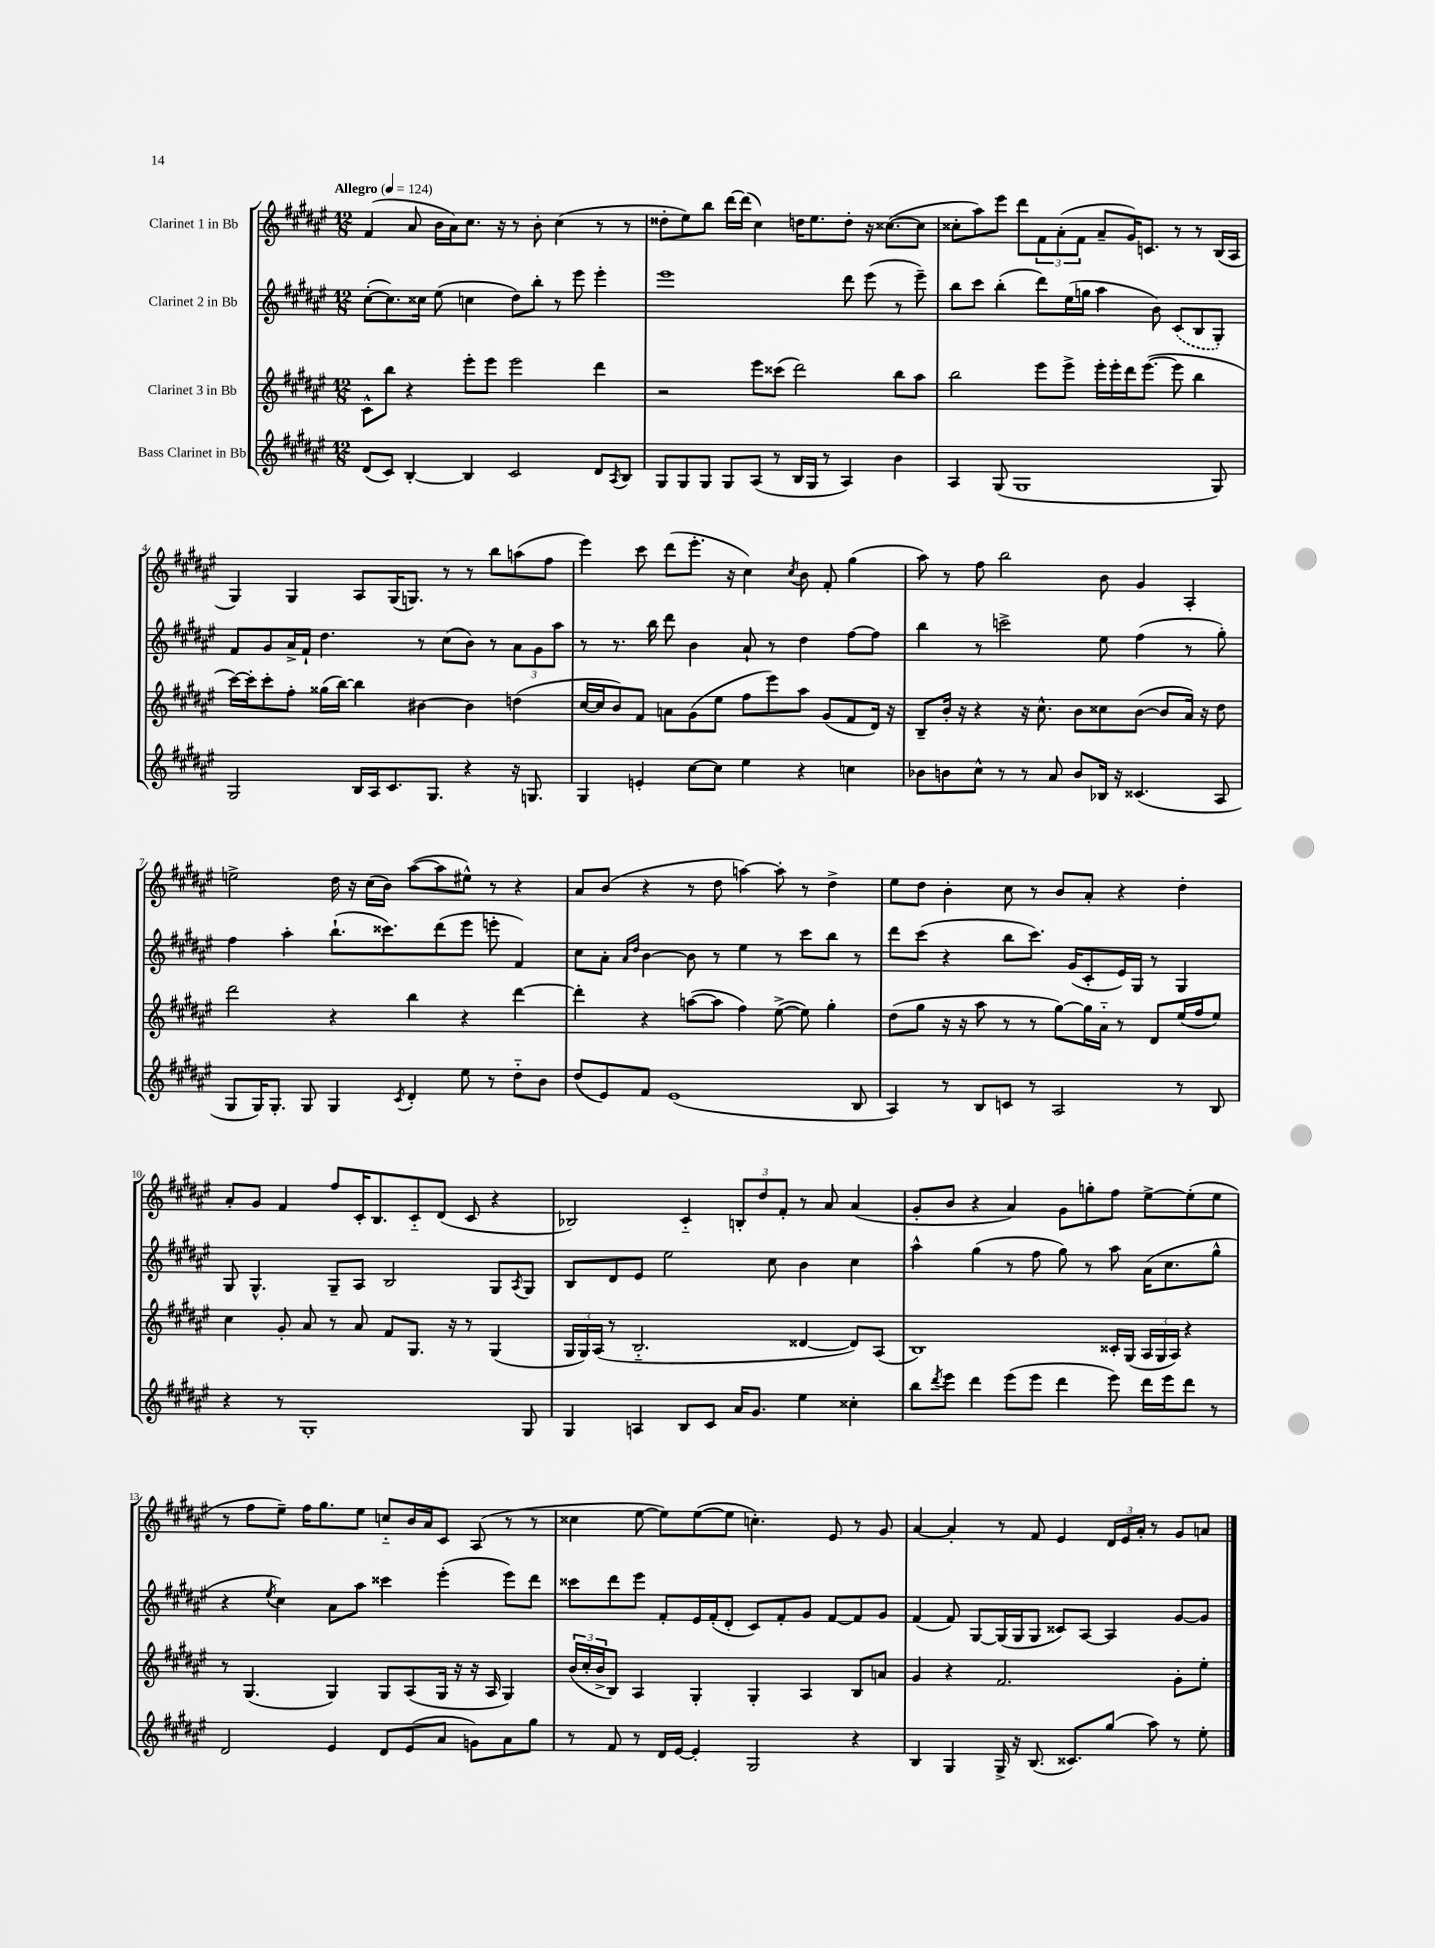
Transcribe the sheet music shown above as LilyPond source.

<<
\new StaffGroup <<
\new Staff = "s0" \with { instrumentName = "Clarinet 1 in Bb" } {
    \clef treble \key fis \major \numericTimeSignature \time 12/8 \tempo "Allegro" 4 = 124
    fis'4( ais'8 b'16 ais'16) cis''8. r16 r8 b'8-. cis''4( r8 r8 |
    disis''8-. eis''8) b''8 dis'''16~ dis'''16( cis''4) d''16 eis''8. d''8-. r16 cisis''8.~( cisis''8 |
    cisis''8-. ais''8) eis'''8 dis'''8 \tuplet 3/2 { fis'8 ais'8-.( fis'8 } ais'8-- gis'16) c'8. r8 r8 b16( ais16 |
    gis4) gis4 ais8 gis16( g8.) r8 r8 b''8 a''8( fis''8 |
    eis'''4) cis'''8 dis'''8( eis'''8.-. r16 cis''4) \acciaccatura { cis''8 } b'8 fis'8-. gis''4( |
    ais''8) r8 fis''8 b''2 b'8 gis'4 ais4-. |
    e''2-> dis''16 r16 cis''16( b'16) ais''8~( ais''8 eis''8-^) r8 r4 |
    ais'8 b'8( r4 r8 dis''8 a''4~) a''8-. r8 dis''4-> |
    eis''8 dis''8 b'4-. cis''8 r8 b'8 ais'8-. r4 dis''4-. |
    ais'8-. gis'8 fis'4 fis''8 cis'16-. b8. cis'8-_ dis'8( cis'8 r4 |
    bes2) cis'4-_ \tuplet 3/2 { b8-. dis''8 fis'8-. } r8 ais'8 ais'4( |
    gis'8-. b'8 r4 ais'4) gis'8 g''8-. fis''8 eis''8~-> eis''8-.( eis''8 |
    r8 fis''8 eis''8--) fis''16 gis''8. eis''8 c''8-_ b'16 ais'16 cis'8 ais8( r8 r8 |
    cisis''4 eis''8~ eis''8) eis''8~( eis''8 c''4.-.) eis'8 r8 gis'8 |
    ais'4~ ais'4-. r8 fis'8 eis'4 \tuplet 3/2 { dis'16 eis'16 ais'16-. } r8 gis'8 a'8 \bar "|." |
}
\new Staff = "s1" \with { instrumentName = "Clarinet 2 in Bb" } {
    \clef treble \key fis \major \numericTimeSignature \time 12/8
    cis''8~-.( cis''8.) cisis''16 eis''8( c''4 dis''8) b''8-. r8 eis'''8 eis'''4-. |
    eis'''1 dis'''8 eis'''8( r8 eis'''8--) |
    b''8 cis'''8 b''4-.( dis'''8) eis''16( g''16 ais''4 b'8) \once \slurDashed cis'8( b8 gis8-.) |
    fis'8 gis'8 ais'16-> fis'16-! dis''4. r8 cis''8( b'8) r8 \tuplet 3/2 { ais'8 gis'8 ais''8 } |
    r8 r8. b''16 dis'''8 b'4 ais'8-! r8 dis''4 fis''8~ fis''8 |
    b''4 r8 c'''2-> eis''8 fis''4( r8 gis''8-.) |
    fis''4 ais''4-. b''8.-!( cisis'''8.) dis'''8( eis'''8 e'''8-. fis'4) |
    cis''8 ais'8-. \grace { ais'16 dis''16 } b'4~ b'8 r8 eis''4 r8 cis'''8 b''8 r8 |
    dis'''8 cis'''8( r4 b''8 cis'''8.) gis'16( cis'8-. eis'16) gis16 r8 gis4 |
    gis8 gis4.-^ gis8-- ais8 b2 gis8 \acciaccatura { ais8 } gis8 |
    b8 dis'8 eis'8 eis''2 cis''8 b'4 cis''4 |
    ais''4-^ gis''4( r8 fis''8 gis''8) r8 ais''8 ais'16( cis''8. gis''8-^ |
    r4 \acciaccatura { eis''8 } cis''4) ais'8 ais''8 cisis'''4 eis'''4-.( eis'''8) dis'''8 |
    cisis'''8 dis'''8 eis'''8 fis'8-. eis'16 fis'16-.( dis'8-. cis'8) fis'8-. gis'8 fis'8~ fis'8 gis'8 |
    fis'4( fis'8) gis8~ gis16( gis16 gis8 cisis'8) ais8~ ais4 gis'8~ gis'8 \bar "|." |
}
\new Staff = "s2" \with { instrumentName = "Clarinet 3 in Bb" } {
    \clef treble \key fis \major \numericTimeSignature \time 12/8
    cis'8-^ b''8 r4 eis'''8-. eis'''8 eis'''2 dis'''4 |
    r2 eis'''8 cisis'''8( dis'''2) b''8 ais''8 |
    b''2 eis'''8 eis'''8-> eis'''16-. eis'''16-. dis'''16 eis'''8.~( eis'''8 b''4 |
    cis'''16~) cis'''16-. cis'''8-. fis''8-. gisis''16( b''16~) b''4 bis'4~ bis'4 d''4( |
    cis''16~ cis''16 b'8) fis'8 a'8 gis'8( eis''8 fis''8 eis'''8) ais''8 gis'8( fis'8 dis'16) r16 |
    b8-- b'16-. r16 r4 r16 cis''8.-^ b'8 cisis''8 b'8~( b'8 ais'16) r16 dis''8 |
    dis'''2 r4 b''4 r4 dis'''4~ |
    dis'''4-. r4 a''8~( a''8 fis''4) eis''8~->( eis''8) gis''4-. |
    dis''8( gis''8 r16 r16 ais''8 r8 r8 gis''8~) gis''16 ais'16-_ r8 dis'8 eis''16( fis''16 eis''8) |
    cis''4 gis'8-. ais'8 r8 ais'8 fis'8 gis8. r16 r8 gis4( |
    \tuplet 3/2 { gis16 gis16) ais16( } r8 b2.-_ disis'4~ disis'8) ais8( |
    b1) cisis'16-. gis16( \tuplet 3/2 { ais16 gis16 ais16) } r4 |
    r8 gis4.( gis4) gis8 ais8( gis16 r16 r16 ais16 gis4) |
    \tuplet 3/2 { b'16( cis''16-. b'16-> } b8) ais4 gis4-. gis4-. ais4 b8 a'8 |
    gis'4 r4 fis'2. gis'8-. eis''8-. \bar "|." |
}
\new Staff = "s3" \with { instrumentName = "Bass Clarinet in Bb" } {
    \clef treble \key fis \major \numericTimeSignature \time 12/8
    dis'8( cis'8) b4~-. b4 cis'2 dis'8 \acciaccatura { ais8 } b8 |
    gis8 gis8 gis8 gis8 ais8( r8 b16 gis16 r8 ais4) b'4 |
    ais4 gis8( gis1 gis8) |
    gis2 b16 ais16 cis'8. gis8. r4 r16 g8. |
    gis4 e'4-. cis''8~ cis''8 eis''4 r4 c''4 |
    bes'8 b'8 cis''8-^ r8 r8 ais'8 b'8 bes16 r16 cisis'4.( ais8 |
    gis8 gis16) gis8.-. gis8 gis4 \acciaccatura { cis'8 } dis'4-. eis''8 r8 dis''8-_ b'8 |
    dis''8( eis'8) fis'8 eis'1( b8 |
    ais4) r8 b8 c'8 r8 ais2 r8 b8 |
    r4 r8 gis1-. gis8 |
    gis4 a4 b8 cis'8 ais'16 gis'8. eis''4 cisis''4-. |
    b''8 \acciaccatura { dis'''8 } eis'''8 dis'''4 eis'''8( eis'''8 dis'''4 eis'''8) dis'''16 eis'''16 dis'''8 r8 |
    dis'2 eis'4 dis'8 eis'8( ais'8 g'8) ais'8 gis''8 |
    r8 fis'8 r8 dis'16 eis'16~ eis'4-. gis2 r4 |
    b4 gis4 gis16-> r16 b8.( cisis'8.) gis''8( ais''8) r8 eis''8-. \bar "|." |
}
>>
>>
